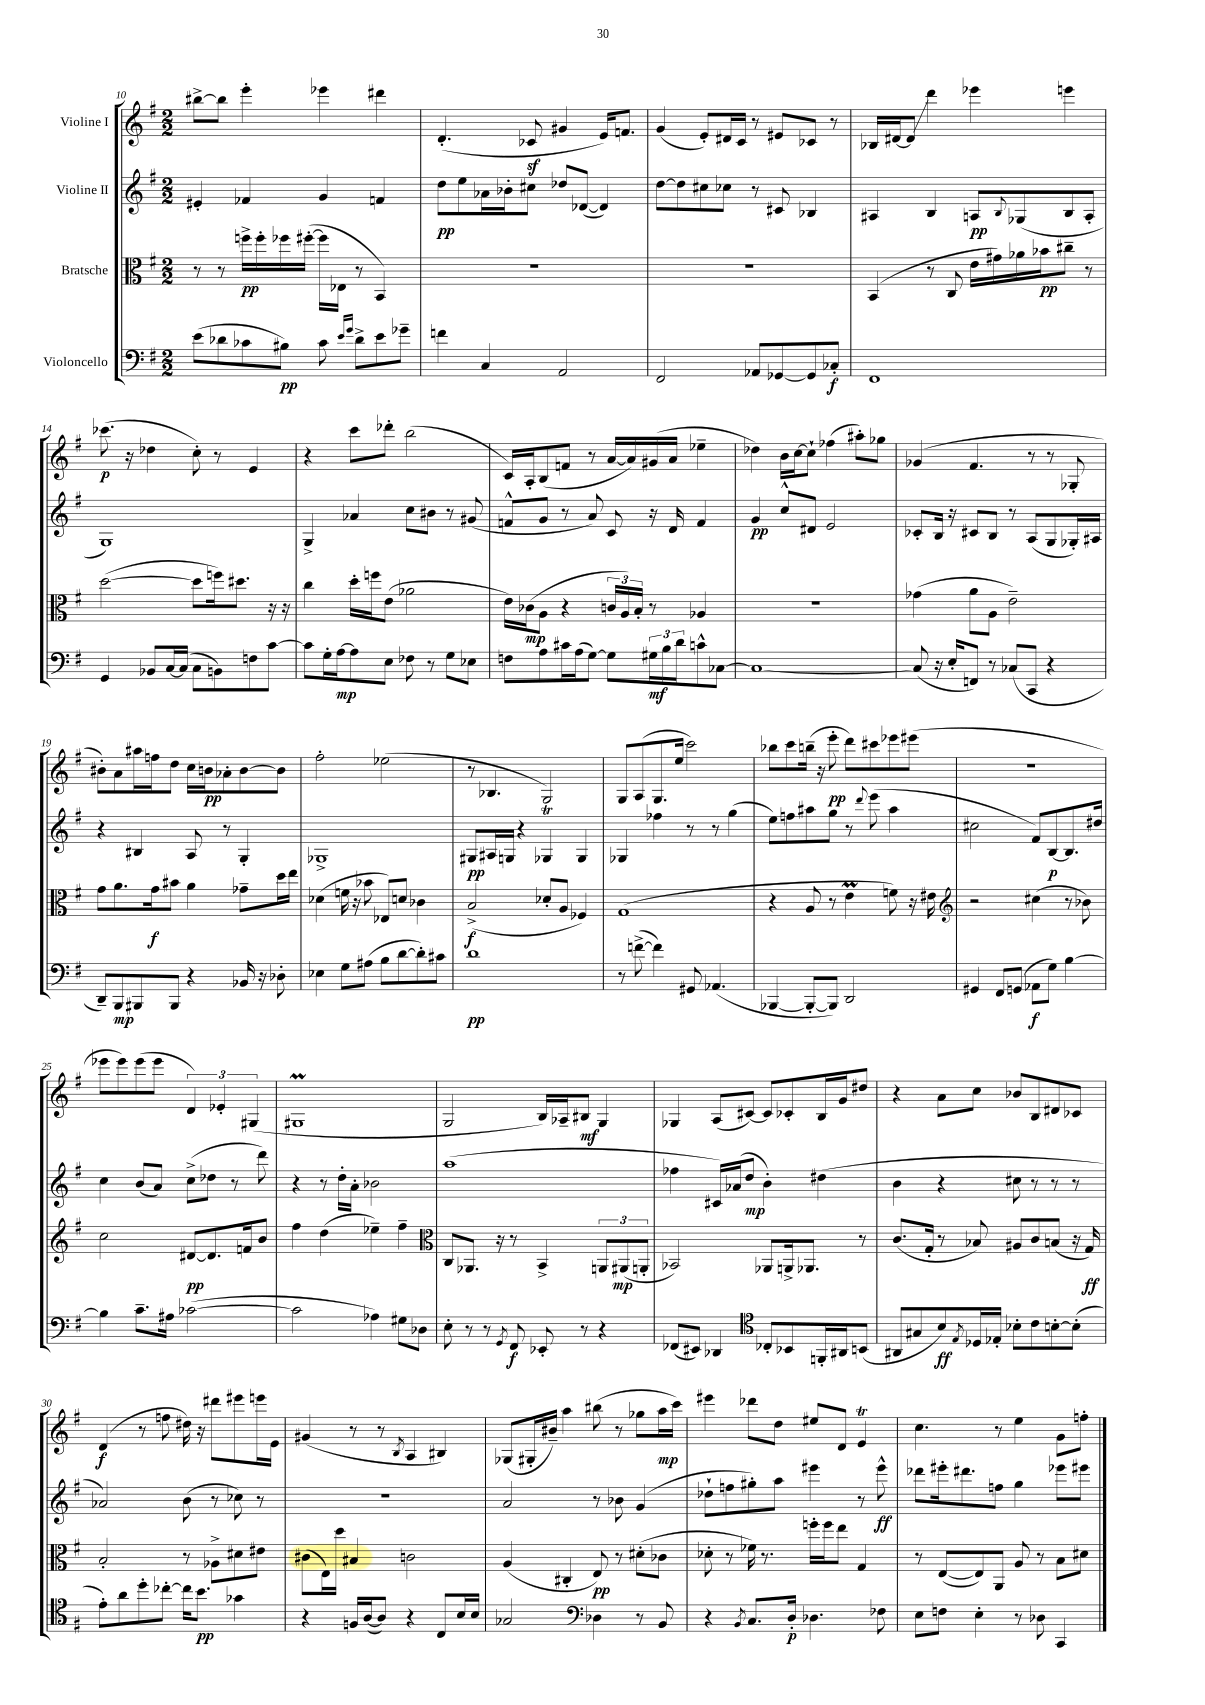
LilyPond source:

<<
\new StaffGroup <<
\new Staff = "s0" \with { instrumentName = "Violine I" } {
    \clef treble \key g \major \numericTimeSignature \time 2/2
    bis''8~-> bis''8 e'''4-. ees'''4 dis'''4 |
    d'4.-.( ces'8\sf gis'4 e'16) f'8. |
    g'4( e'8-.) dis'16 c'16 r8 eis'8 ces'8 r8 |
    bes16 dis'16~ dis'8\glissando d'''4 ees'''4 e'''4 |
    ces'''8.\p( r16 des''4 c''8-.) r8 e'4 |
    r4 c'''8 des'''8-. b''2( |
    c'16) a16-. b8( f'8 r8 a'16~ a'16) gis'16( a'16 ees''4-- |
    des''4) b'16 c''16~ c''8-! fes''4( ais''8-.) ges''8 |
    ges'4( fis'4. r8 r8 ges8-. |
    bis'8-.) a'8 ais''16 f''16 d''8 c''16 b'16\pp aes'8-. b'8~ b'8 |
    fis''2-. ees''2( |
    r8 bes4. g2) |
    g8 a8( g8. e''16 c'''2) |
    bes''8 c'''8 b''16--( r16 e'''8-.\pp d'''8) cis'''8 ees'''8 eis'''8( |
    R1 |
    ees'''8 ees'''8) ees'''8( ees'''8 \tuplet 3/2 { d'4) ees'4-. gis4( } |
    gis1\prall |
    g2 b16) aes16-- bis8\mf g4 |
    ges4 a8( cis'8~) cis'8 ces'8-. b16 g'16 dis''8 |
    r4 a'8 c''8 bes'8 b8 dis'8 ces'8 |
    d'4\f( r8 f''8 dis''16) r16 dis'''8 eis'''8 e'''16 e'16 |
    gis'4( r8 r8 \acciaccatura { b8 } a4 bis4) |
    ges8( gis16-. bis'16--) a''4 bis''8( r8 ges''8 a''16\mp c'''16) |
    eis'''4 des'''8 d''8 eis''8 d'8 e'4\trill |
    c''4. r8 e''4 g'8 f''8-. \bar "|." |
}
\new Staff = "s1" \with { instrumentName = "Violine II" } {
    \clef treble \key g \major \numericTimeSignature \time 2/2
    eis'4-. fes'4 g'4 f'4 |
    d''8\pp e''8 aes'16 bes'16-. cis''8 des''8 des'8~( des'4) |
    d''8~ d''8 cis''8 ces''8 r8 cis'8 bes4 |
    ais4 b4 a8\pp \appoggiatura { b8 } ges8( b8 a8-. |
    g1) |
    g4-> aes'4 c''8 bis'8 r8 gis'8( |
    f'8-^ g'8 r8 a'8) c'8 r16 d'16 f'4 |
    g'4\pp c''8-^ dis'8 e'2 |
    ces'8-. b16 r16 cis'8 b8 r8 a8( g8 ges16-.) ais16 |
    r4 bis4 a8 r8 g4-. |
    ges1-> |
    gis8\pp ais16 g16 r4 ges4\trill ges4 |
    ges4 fes''4 r8 r8 g''4( |
    e''8) f''8 ais''8 g''8 r8 \appoggiatura { d'''8 } e'''8( ais''4 |
    cis''2 fis'8) b8~\p b8. dis''16 |
    c''4 b'8( a'8) c''8->( des''8 r8 d'''8) |
    r4 r8 d''16-. a'16-. bes'2 |
    a''1( |
    fes''4 cis'16) aes'16( d''8\mp b'4-.) dis''4( |
    b'4 r4 cis''8 r8 r8 r8 |
    aes'2) b'8( r8 ces''8) r8 |
    r1 |
    a'2 r8 bes'8 g'4( |
    des''8-! f''8 gis''8-.) a''8 eis'''4 r8 eis'''8-^\ff |
    des'''8 eis'''16-. dis'''8. f''8 g''4 ees'''8 eis'''8 \bar "|." |
}
\new Staff = "s2" \with { instrumentName = "Bratsche" } {
    \clef alto \key g \major \numericTimeSignature \time 2/2
    r8 r8 f''16->\pp f''16-. fes''16 fis''16~-.( fis''16 ees16 r8 b,4) |
    R1 |
    R1 |
    b,4( r8 c8 e'16 gis'16) aes'16 bes'16\pp cis''8-- r8 |
    d''2~( d''8 f''16) dis''8. r16 r16 |
    c''4 d''16-. f''16 e'8( aes'2 |
    e'16) ces'16\mp( a8 r4 \tuplet 3/2 { c'16 a16) b16-. } r8 aes4 |
    r1 |
    ges'4( a'8 a8 e'2--) |
    g'8 a'8. g'16\f bis'8 a'4 ges'8-- d''16 e''16 |
    des'4( f'16 r16 bes'8 ees8) d'8 ces'4 |
    b2->\f( des'8-. a8 fes4) |
    g1( |
    r4 a8 r8 e'4\prall f'8) r16 eis'16 |
    \clef treble r2 cis''4( r8 bes'8) |
    c''2 dis'8~\pp dis'8. f'16 b'8 |
    fis''4 d''4( ees''4--) fis''4-- |
    \clef alto c8 aes,8. r16 r8 b,4-> \tuplet 3/2 { a,8 ais,8\mp( a,8-. } |
    bes,2) aes,8 a,16-> aes,8. r8 |
    c'8.( g16-. r8 bes8) ais8 c'8 b8( r16 g16\ff) |
    b2-. r8 aes8-> dis'8 eis'8 |
    cis'8( e16) d''16 bis4 c'2 |
    a4( cis4-. e8\pp) r8 dis'8-.( ces'8 |
    des'8-. r8 fes'16) r8. f''16-. f''16 e''8 g4 |
    r8 e8~( e8) a,8 a8 r8 b8 dis'8 \bar "|." |
}
\new Staff = "s3" \with { instrumentName = "Violoncello" } {
    \clef bass \key g \major \numericTimeSignature \time 2/2
    e'8( des'8 ces'8 bis8\pp) ces'8 \grace { e'16 g'16 } des'8-> e'8 ges'8-- |
    f'4 c4 a,2 |
    fis,2 aes,8 ges,8~ ges,8 ces8-.\f |
    fis,1 |
    g,4 bes,8 c16~ c16( c8 b,8) f8 c'8~ |
    c'8 g16-. a16~\mp a8 e8 fes8 r8 g8 ees8 |
    f8 a8 cis'16 a16( g8~) g8 \tuplet 3/2 { gis16\mf b16 d'16 } c'8-^ ces8~ |
    ces1~ |
    ces8( r16 e16-. f,8) r8 ces8( c,8 r4 |
    d,8--) b,,8\mp bis,,8 bis,,8 r4 bes,16 r16 des8-. |
    ees4 g8 ais8( b8 d'8~ d'8-.) cis'8 |
    d'1\pp |
    r8 f'8~->( f'4) gis,8 aes,4.( |
    bes,,4~ bes,,8~-. bes,,8) d,2 |
    gis,4 fis,8 g,8( aes,8\f g8) b4~ |
    b4 c'8.-- ais16 ces'2~( |
    ces'2 aes4) gis8 des8 |
    e8-. r8 r8 \acciaccatura { g,8 } fis,8\f ees,8-. r8 r4 |
    fes,8( eis,8) des,4 \clef tenor ces8-. bes,8 f,16-. ais,16 b,8( |
    ais,8 gis8 b8\ff) \acciaccatura { e8 } des16 ees16-. bes8-. c'8 b8~-. b8-.( |
    e'8-.) a'8 d''8-. ces''8~-. ces''16 b'8.\pp ges'4 |
    r4 f16 a16~( a8) r4 c8 b16 b16 |
    ges2 \clef bass des4 r8 b,8 |
    r4 \acciaccatura { b,8 } c8. d16-.\p des4. fes8 |
    e8 f8 e4-. r8 des8 c,4 \bar "|." |
}
>>
>>
\layout { \context { \Score currentBarNumber = #10 } }
